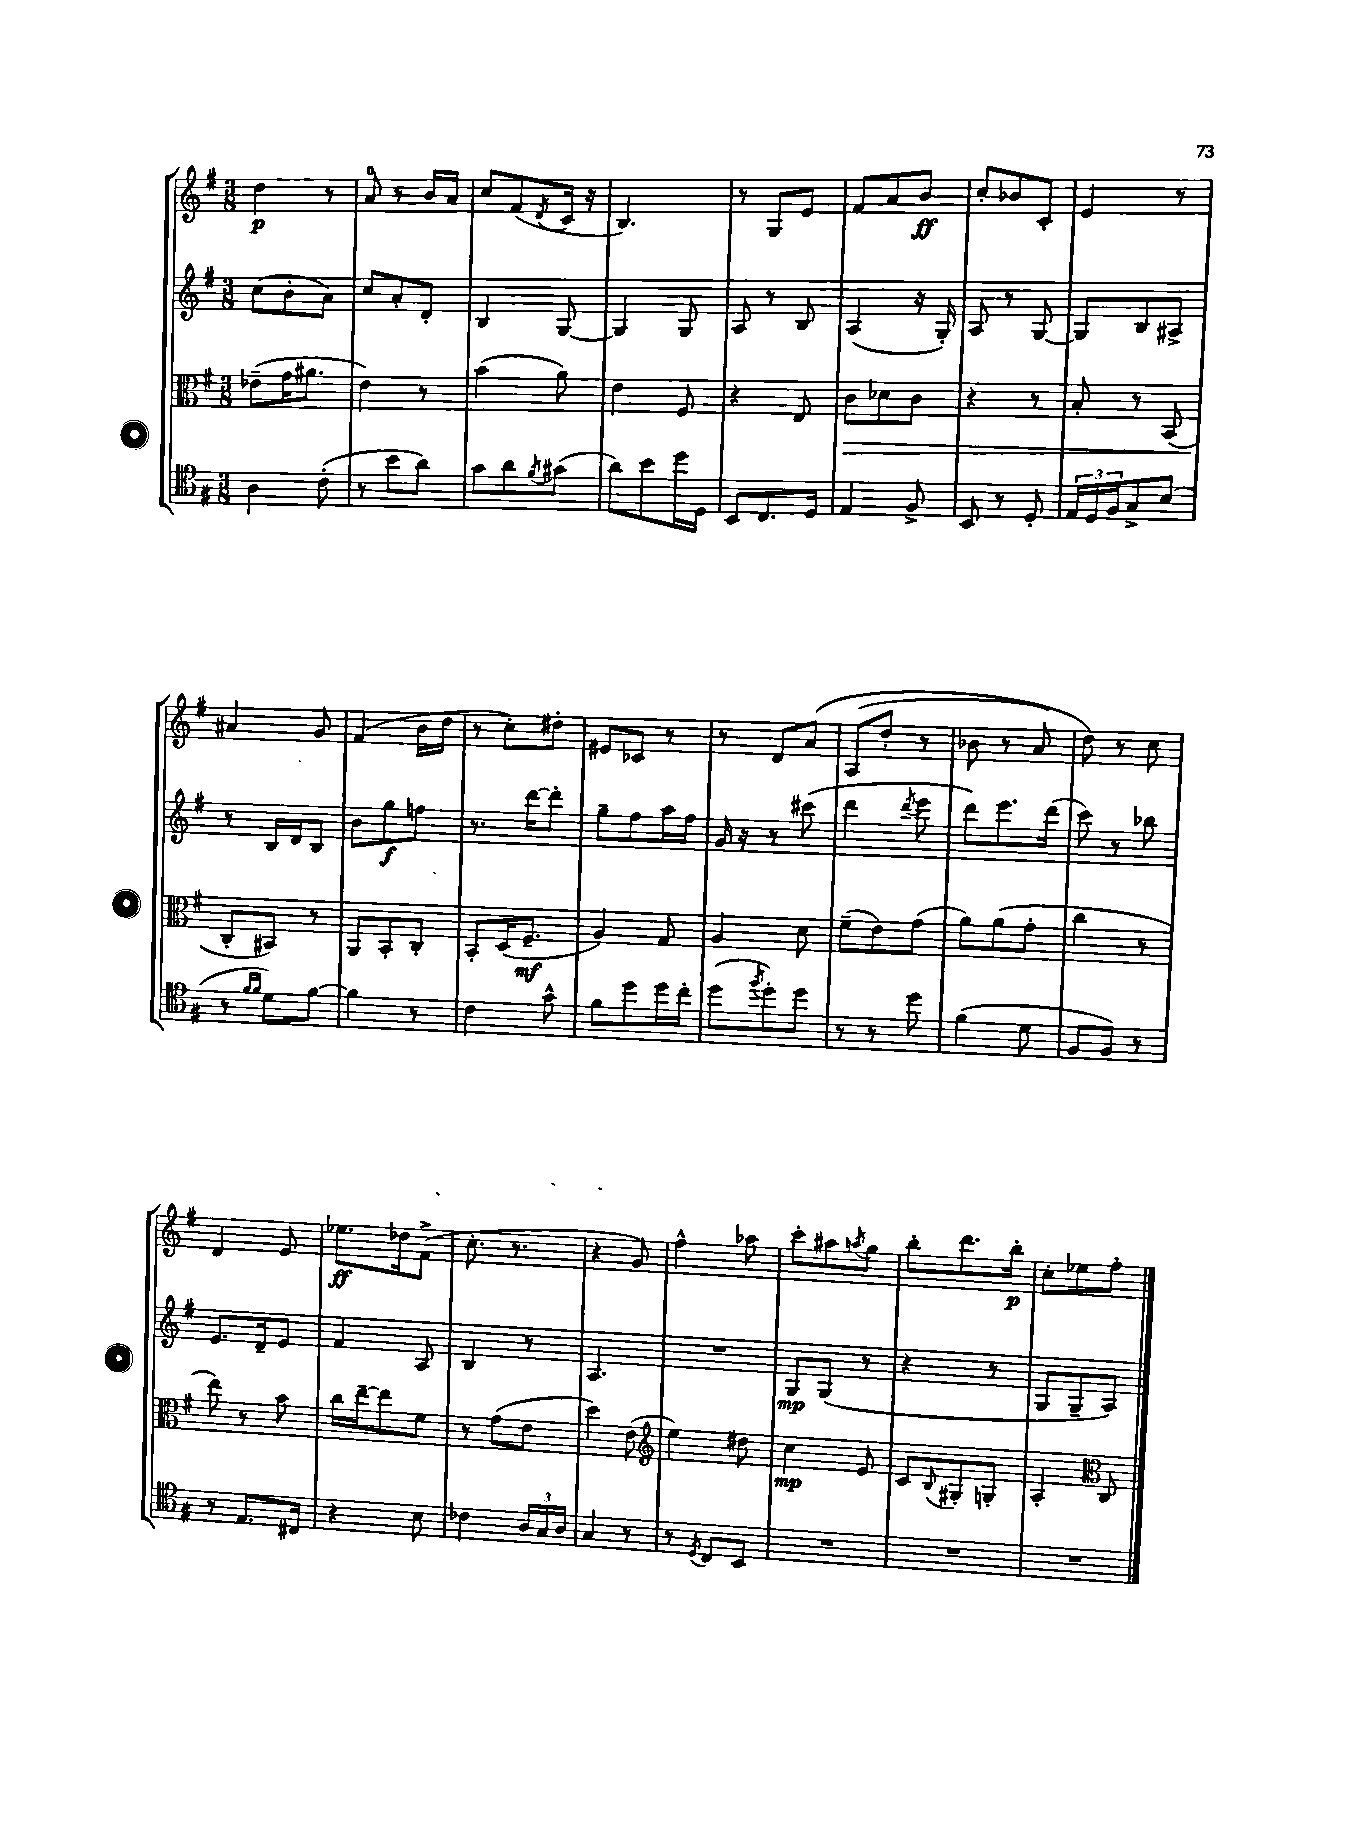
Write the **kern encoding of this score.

**kern	**kern	**dynam	**kern	**dynam	**kern	**dynam
*part4	*part3	*part3	*part2	*part2	*part1	*part1
*staff4	*staff3	*staff3	*staff2	*staff2	*staff1	*staff1
*clefC4	*clefC3	*	*clefG2	*	*clefG2	*
*k[f#]	*k[f#]	*	*k[f#]	*	*k[f#]	*
*M3/8	*M3/8	*	*M3/8	*	*M3/8	*
=2	=2	=2	=2	=2	=2	=2
4A\	(8e-X~\L	.	(8cc\L	.	4dd\	p
.	16g\K	.	8b'\	.	.	.
.	8.a#X\J	.	.	.	.	.
(8c'\	.	.	8a\J)	.	8r	.
=3	=3	=3	=3	=3	=3	=3
8r	4e\)	.	8cc/L	.	8a/	.
8b\L	.	.	8a'/	.	8r	.
8a\J)	8r	.	8d'/J	.	16b/LL	.
.	.	.	.	.	16a/JJ	.
=4	=4	=4	=4	=4	=4	=4
8g\L	(4b\	.	4B/	.	8cc/L	.
8a\	.	.	.	.	(8f#/	.
8qf#/	.	.	.	.	8qd/	.
(8g#X\J	8a\)	.	[8G/	.	16c/Jk	.
.	.	.	.	.	16r	.
=5	=5	=5	=5	=5	=5	=5
8a\L)	4e\	.	4G/]	.	4.B/)	.
8b\	.	.	.	.	.	.
16dd\L	8F#/	.	8G/	.	.	.
16D\JJ	.	.	.	.	.	.
=6	=6	=6	=6	=6	=6	=6
8BB/L	4r	.	8A/	.	8r	.
8.C/	.	.	8r	.	8G/L	.
.	8E/	.	8B/	.	8e/J	.
16D/Jk	.	.	.	.	.	.
=7	=7	=7	=7	=7	=7	=7
!	!	!LO:HP:b	!	!	!	!
4E/	8c\L	>	(4A/	.	8f#/L	.
.	8d-X\	.	.	.	8a/	.
8F#^/	8c\J	.	16r	.	8b/J	ff
.	.	.	16G'/)	.	.	.
=8	=8	=8	=8	=8	=8	=8
8BB/	4r	.	8A/	.	8cc'/L	.
8r	.	.	8r	.	8b-X/	.
8D'/	8r	.	[8G/	.	8c'/J	.
=9	=9	=9	=9	=9	=9	=9
24E/LL	8B'/	.	8G/L]	.	4e/	.
24D/	.	.	.	.	.	.
24F#/J	.	.	.	.	.	.
8G^/	8r	.	8B/	.	.	.
(8B/J	(8BB/	.	8A#X^/J	.	8r	.
!!LO:LB:g=z
=10	=10	=10	=10	=10	=10	=10
8r	8C'/L	.	8r	.	4a#X/	.
16qqf#/LL	.	.	.	.	.	.
16qqf#/JJ	.	.	.	.	.	.
8d\L)	8BB#X/J)	]	16B/LL	.	.	.
.	.	.	16d/J	.	.	.
[8f#\J	8r	.	8B/J	.	8g/	.
=11	=11	=11	=11	=11	=11	=11
4f#\]	8AA/L	.	8b\L	.	(4f#/	.
.	8BB'/	.	8gg\	f	.	.
8r	8C'/J	.	8ffn\J	.	16b\LL	.
.	.	.	.	.	16dd\JJ	.
=12	=12	=12	=12	=12	=12	=12
4c\	8BB'/L	.	8.r	.	8r	.
.	(16D/K	.	.	.	8cc'\L)	.
.	8.F#~/J	mf	[16ddd\KL	.	.	.
8g^^\	.	.	8ddd'\J]	.	8dd#X'\J	.
=13	=13	=13	=13	=13	=13	=13
8f#\L	4A/)	.	8gg~\L	.	8e#X/L	.
8dd\	.	.	8ff#\	.	8c-X/J	.
16dd\L	8G/	.	16aa\L	.	8r	.
16cc'\JJ	.	.	16ff#\JJ	.	.	.
=14	=14	=14	=14	=14	=14	=14
(8dd\L	4A/	.	16g/	.	8r	.
.	.	.	16r	.	.	.
8qff#/	.	.	.	.	.	.
8dd'\)	.	.	8r	.	8d/L	.
8dd\J	8d\	.	(8ccc#X\	.	(8a/J	.
=15	=15	=15	=15	=15	=15	=15
8r	(8f#~\L	.	4ddd\	.	(8A/L	.
8r	8e\)	.	.	.	8dd'/J	.
.	.	.	8qddd/	.	.	.
8dd\	(8g\J	.	8eee\	.	8r	.
=16	=16	=16	=16	=16	=16	=16
(4f#\	8a\L)	.	8ddd\L)	.	8b-X\	.
.	(8a\	.	8.eee\	.	8r	.
8d\	8g'\J	.	.	.	8a/)	.
.	.	.	(16ddd\Jk	.	.	.
=17	=17	=17	=17	=17	=17	=17
8F#/L	4cc\	.	8ccc\)	.	8dd\)	.
8F#/J)	.	.	8r	.	8r	.
8r	8r	.	8bb-X\	.	8cc\	.
!!LO:LB:g=z
=18	=18	=18	=18	=18	=18	=18
8r	8ee\)	.	8.e/L	.	4d/	.
8.E/L	8r	.	.	.	.	.
.	.	.	16d~/k	.	.	.
.	8b\	.	8e/J	.	8e/	.
16C#X/Jk	.	.	.	.	.	.
=19	=19	=19	=19	=19	=19	=19
4r	16cc\LL	.	4f#/	.	8.ee-X\L	ff
.	[16ee~\J	.	.	.	.	.
.	8ee\]	.	.	.	.	.
.	.	.	.	.	16dd-X\k	.
8B\	8f#\J	.	8A/	.	(8f#^\J	.
=20	=20	=20	=20	=20	=20	=20
4c-X\	8r	.	4B/	.	8.cc'\	.
.	(8g\L	.	.	.	.	.
.	.	.	.	.	8.r	.
24A/LL	8e\J	.	8r	.	.	.
24G/	.	.	.	.	.	.
24A/JJ	.	.	.	.	.	.
=21	=21	=21	=21	=21	=21	=21
4G/	4dd\)	.	4.A/	.	4r	.
8r	(8e\	.	.	.	8g/)	.
=22	=22	=22	=22	=22	=22	=22
*	*clefG2	*	*	*	*	*
8r	4ee\)	.	4.r	.	4ff#^^\	.
8qD/	.	.	.	.	.	.
8C/L	.	.	.	.	.	.
8BB/J	8dd#X\	.	.	.	8aa-X\	.
=23	=23	=23	=23	=23	=23	=23
4.r	4cc\	mp	8G/L	mp	8ccc'\L	.
.	.	.	(8G/J	.	8aa#X\	.
.	.	.	.	.	8qaan/	.
.	8e/	.	8r	.	8gg\J	.
=24	=24	=24	=24	=24	=24	=24
4.r	8c/L	.	4r	.	8bb'\L	.
.	8qqB/	.	.	.	.	.
.	8G#X'/	.	.	.	8.ddd\	.
.	8Gn'/J	.	8r	.	.	.
.	.	.	.	.	16bb'\Jk	p
=25	=25	=25	=25	=25	=25	=25
4.r	4A'/	.	8G/L	.	8cc'\L	.
.	.	.	8G~/	.	8ee-X\	.
*	*clefC3	*	*	*	*	*
.	8C/	.	8A/J)	.	8ff#'\J	.
==	==	==	==	==	==	==
*-	*-	*-	*-	*-	*-	*-
